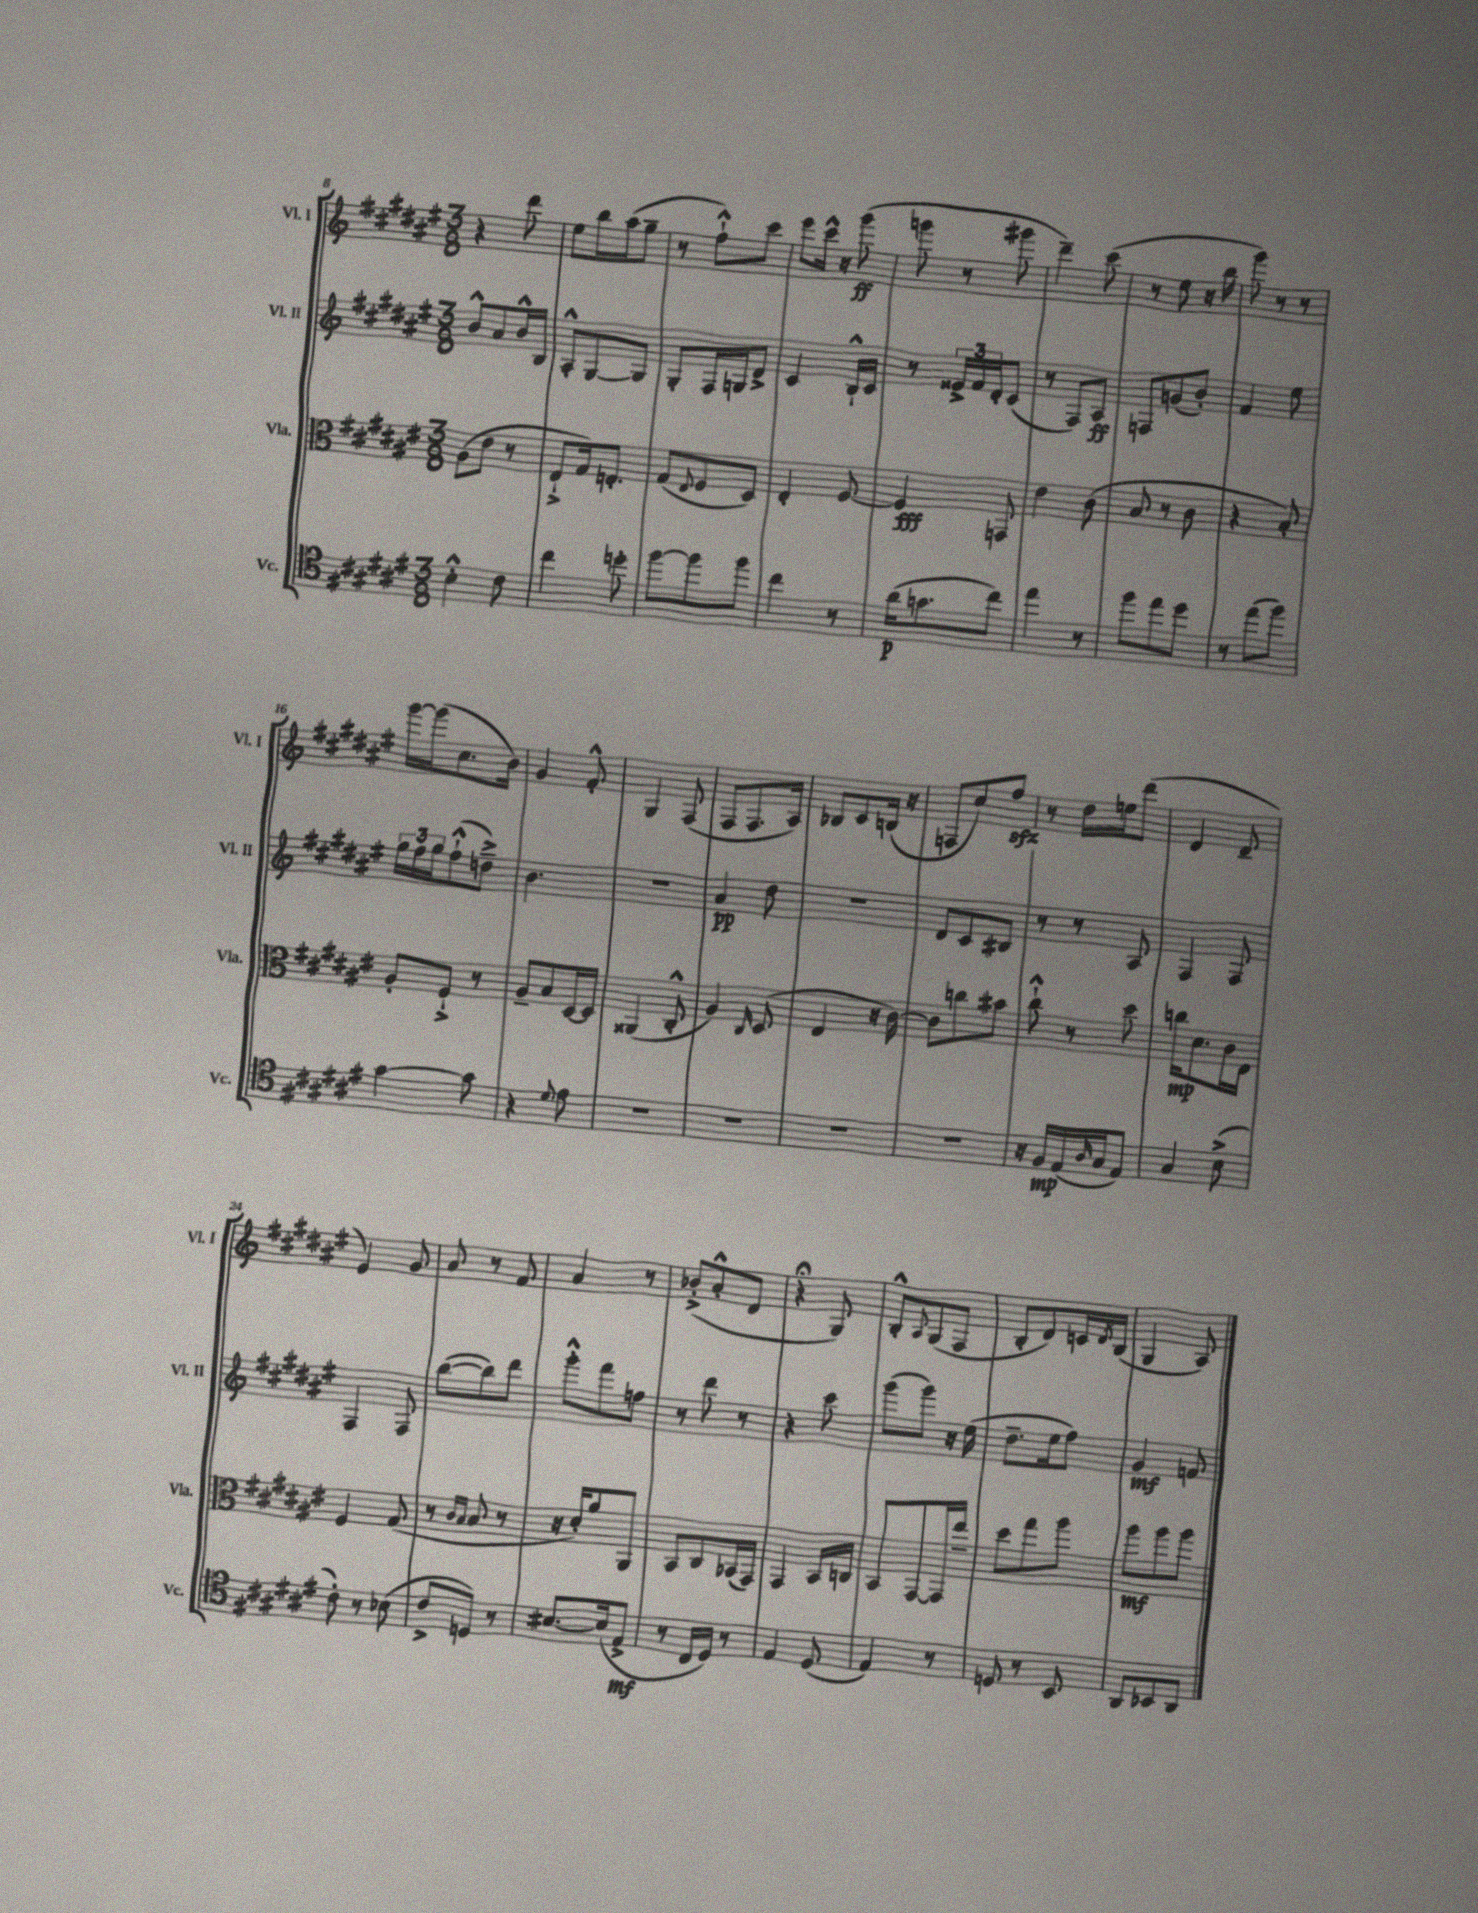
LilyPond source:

<<
\new StaffGroup <<
\new Staff = "s0" \with { instrumentName = "Vl. I" shortInstrumentName = "Vl. I" } {
    \clef treble \key fis \major \numericTimeSignature \time 3/8
    r4 dis'''8 |
    eis''8 b''16 ais''16( gis''8-- |
    r8 fis''8-!-^) cis'''8 |
    eis'''8 cis'''16-^ r16 gis'''8\ff( |
    g'''8 r8 gis'''8 |
    dis'''4--) cis'''8( |
    r8 eis''8 r16 b''16 |
    gis'''8) r8 r8 |
    gis'''16~ gis'''16( cis''8. b'16) |
    gis'4 fis'8-.-^ |
    gis4 fis8( |
    fis8 fis8. ais16) |
    bes8 cis'8 b16( r16 |
    f8 cis''8) fis''8\sfz |
    r8 dis''16 e''16 dis'''8( |
    dis'4 dis'8-- |
    eis'4) gis'8 |
    ais'8 r8 fis'8 |
    ais'4 r8 |
    bes'8-.->( ais'8-.-^ dis'8 |
    r4\fermata gis8) |
    b8-.-^ \appoggiatura { ais8 } gis8( fis8 |
    b8-. dis'8) c'16 \acciaccatura { dis'8 } b16( |
    gis4 ais8) \bar "|." |
}
\new Staff = "s1" \with { instrumentName = "Vl. II" shortInstrumentName = "Vl. II" } {
    \clef treble \key fis \major \numericTimeSignature \time 3/8
    b'8-^ ais'8 b'16-^ b16 |
    ais8-.-^ gis8~ gis8 |
    gis8-. fis16 g16 dis'8-> |
    cis'4 b16-!-^ cis'16 |
    r8 \tuplet 3/2 { eisis'16-> fis'16 dis'16-. } cis'8( |
    r8 fis8) ais8\ff |
    f8 g'8( b'8-.) |
    fis'4 eis''8 |
    \tuplet 3/2 { gis''16 fis''16 gis''16 } fis''8-!-^( d''8--->) |
    b'4. |
    R4. |
    ais'4\pp dis''8 |
    R4. |
    dis'8 cis'8 bis8 |
    r8 r8 ais8 |
    fis4 fis8 |
    fis4 fis8 |
    b''8~( b''8) dis'''8 |
    gis'''8-.-^ fis'''8 f''8 |
    r8 dis'''8 r8 |
    r4 cis'''8 |
    gis'''8( gis'''8) r16 eis''16( |
    dis''8.-- eis''16 fis''8) |
    gis'4\mf f'8 \bar "|." |
}
\new Staff = "s2" \with { instrumentName = "Vla." shortInstrumentName = "Vla." } {
    \clef alto \key fis \major \numericTimeSignature \time 3/8
    ais8( eis'8 r8 |
    eis8-!-> gis16) e8.-. |
    gis8( \appoggiatura { eis8 } fis8 dis8) |
    eis4-. fis8~ |
    fis4\fff g,8 |
    eis'4 cis'8( |
    b8 r8 cis'8 |
    r4 b8-.) |
    ais8-. fis8-!-> r8 |
    ais8-- b8 dis16~ dis16 |
    aisis,4( cis8-.-^ |
    ais4) \grace { cis16 } dis8( |
    eis4 r16 cis'16~) |
    cis'8 c''8 bis'8 |
    cis''8-!-^ r8 dis''8 |
    c''16\mp dis'8. cis'16 eis16 |
    fis4 gis8( |
    r8 \grace { cis'16 b16 } b8 r8 |
    r16 dis'16-.) ais'8 ais,8 |
    b,8 cis8 bes,16( gis,16) |
    gis,4 b,16 c16 |
    b,8 gis,8~ gis,16 eis''16-- |
    dis''8 gis''8 ais''8 |
    ais''8\mf ais''8 ais''8 \bar "|." |
}
\new Staff = "s3" \with { instrumentName = "Vc." shortInstrumentName = "Vc." } {
    \clef tenor \key fis \major \numericTimeSignature \time 3/8
    b4-.-^ cis'8 |
    cis''4 d''8-. |
    fis''8~ fis''8 fis''8 |
    cis''4 r8 |
    ais'16\p( g'8. cis''8) |
    eis''4 r8 |
    fis''8 eis''8 dis''8 |
    r8 eis''8( fis''8) |
    gis'4~ gis'8 |
    r4 \appoggiatura { dis'8 } eis'8 |
    R4. |
    R4. |
    R4. |
    R4. |
    r16 fis16\mp eis16( \grace { ais16 } gis16 eis8) |
    gis4 b8->( |
    cis'8-.) r8 bes8( |
    cis'8-> d8) r8 |
    bis8.~ bis16( eis8->\mf |
    r8 cis16 dis16) r8 |
    eis4 dis8( |
    eis4) r8 |
    d8 r8 b,8 |
    ais,8 bes,8 ais,8 \bar "|." |
}
>>
>>
\layout { \context { \Score currentBarNumber = #8 } }
